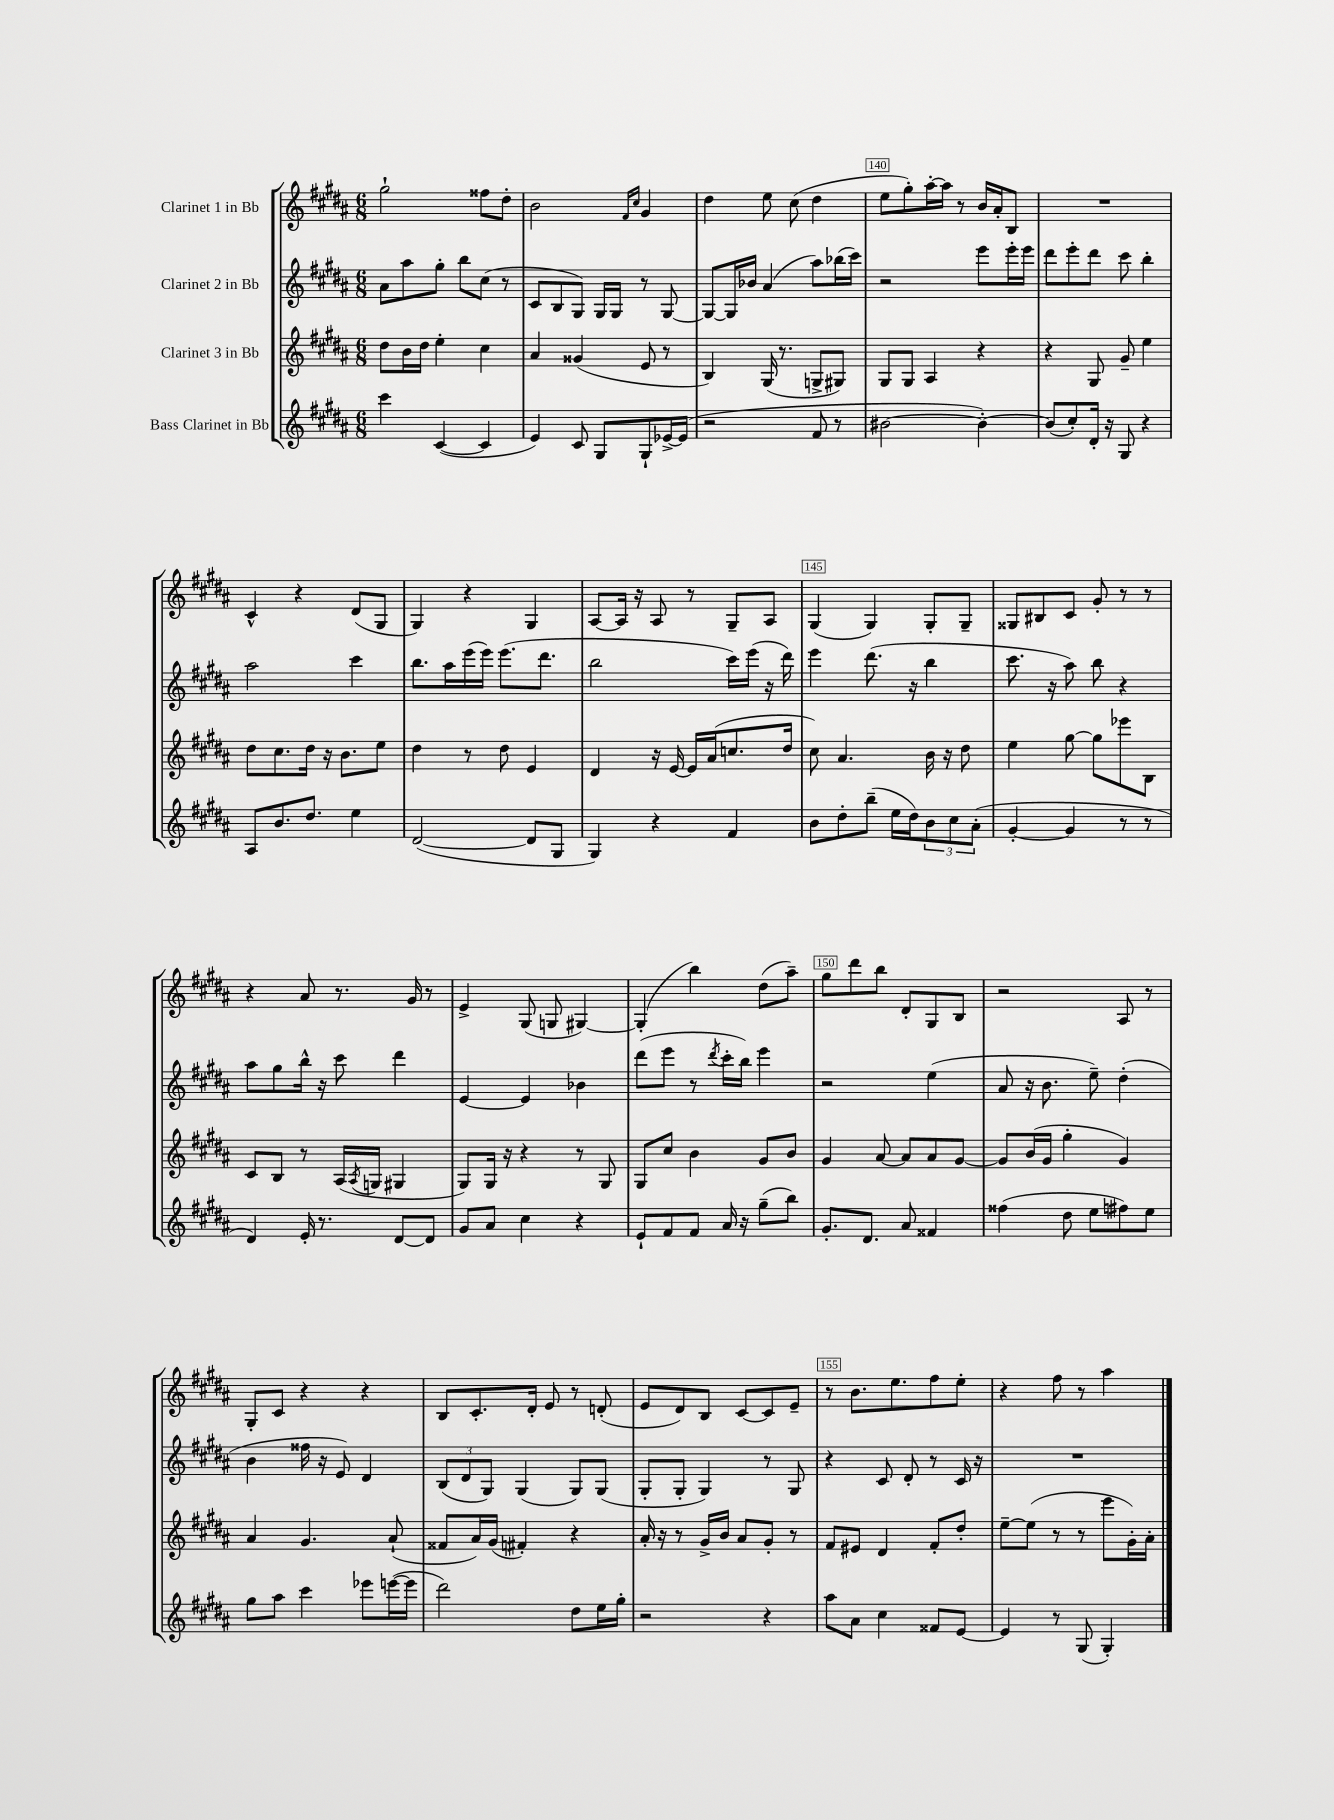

**kern	**kern	**kern	**kern
*staff4	*staff3	*staff2	*staff1
*clefG2	*clefG2	*clefG2	*clefG2
*k[f#c#g#d#a#]	*k[f#c#g#d#a#]	*k[f#c#g#d#a#]	*k[f#c#g#d#a#]
*M6/8	*M6/8	*M6/8	*M6/8
4ccc#\	8dd#\L	8a#\L	2gg#`\
.	16b\L	8aa#\	.
.	16dd#\JJ	.	.
([4c#/	4ee'\	8gg#'\J	.
.	.	8bb\L	.
4c#/]	4cc#\	(8cc#\J	8ff##\L
.	.	8r	8dd#'\J
=	=	=	=
4e/)	4a#/	8c#/L	2b\
.	.	8B/	.
8c#/	(4g##/	8G#/J)	.
8G#/L	.	16G#/LL	.
.	.	16G#/JJ	.
.	.	.	16qqf#/LL
.	.	.	16qqcc#/JJ
8G#`/	8e/	8r	4g#/
[16e-^/L	8r	[8G#/	.
(16e-/]JJ	.	.	.
=	=	=	=
2r	4B/)	8G#/_L	4dd#\
.	.	16G#/]L	.
.	.	16b-/JJ	.
.	(16G#/	(4a#/	8ee\
.	8.r	.	.
.	.	.	(8cc#\
8f#/	8G^/L	8aa#\L)	4dd#\
8r	8G#/J)	(16bb-\L	.
.	.	16ccc#\JJ)	.
=	=	=	=
[2b#\	8G#/L	2r	8ee\L
.	8G#/J	.	8gg#'\)
.	4A#/	.	[16aa#'\L
.	.	.	16aa#\]JJ
.	.	.	8r
4b#'\_)	4r	8eee\L	16b/LL
.	.	.	16a#'/J
.	.	16eee'\L	8B/J
.	.	16eee\JJ	.
=	=	=	=
(8b#/]L	4r	8ddd#\L	2.r
8cc#'/)	.	8eee'\	.
16d#'/Jk	8G#/	8ddd#\J	.
16r	.	.	.
8G#/	8g#~/	8ccc#\	.
4r	4ee\	4bb'\	.
=	=	=	=
8A#/L	8dd#\L	2aa#\	4c#^^/
8.b/	8.cc#\	.	.
.	.	.	4r
8.dd#/J	16dd#\Jk	.	.
.	16r	.	.
.	8.b\L	.	.
4ee\	.	4ccc#\	(8d#/L
.	8ee\J	.	8G#/J
=	=	=	=
([2d#/	4dd#\	8.bb\L	4G#/)
.	.	16aa#\L	.
.	8r	(16eee\	4r
.	.	16eee\JJ)	.
.	8dd#\	(8.eee\L	.
8d#/]L	4e/	.	4G#/
.	.	8.ddd#\J	.
8G#/J	.	.	.
=	=	=	=
4G#/)	4d#/	2bb\	[8A#/L
.	.	.	16A#/]Jk
.	.	.	16r
4r	16r	.	8A#/
.	[16e/	.	.
.	16e/]LL	.	8r
.	(16a#/J	.	.
4f#/	8.cc/	16ccc#\LL)	8G#~/L
.	.	(16eee\JJ	.
.	.	16r	8A#/J
.	16dd#/Jk	16ddd#\)	.
=	=	=	=
8b\L	8cc#\)	4eee\	(4G#/
8dd#'\	4.a#/	.	.
(8bb~\J	.	(8.ddd#\	4G#/)
16ee\LL	.	.	.
16dd#\J)	.	16r	.
12b\	16b\	4bb\	8G#'/L
.	16r	.	.
12cc#\	.	.	.
.	8dd#\	.	8G#~/J
(12a#'\J	.	.	.
=	=	=	=
[4g#'/	4ee\	8.ccc#\	8G##/L
.	.	.	8B#/
.	.	16r	.
4g#/]	[8gg#\	8aa#\)	8c#/J
.	8gg#\]L	8bb\	8g#'/
8r	8eee-\	4r	8r
8r	8B\J	.	8r
=	=	=	=
4d#/)	8c#/L	8aa#\L	4r
.	8B/J	8gg#\	.
16e'/	8r	16bb^^\Jk	8a#/
8.r	.	16r	.
.	(16A#/LL	8ccc#\	8.r
.	8qA#/	.	.
.	16G/JJ	.	.
[8d#/L	4G#/	4ddd#\	.
.	.	.	16g#/
8d#/]J	.	.	8r
=	=	=	=
8g#/L	8G#/L)	[4e/	4e^/
8a#/J	16G#/Jk	.	.
.	16r	.	.
4cc#\	4r	4e/]	(8G#/
.	.	.	8G/
4r	8r	4b-\	[4G#/)
.	8G#/	.	.
=	=	=	=
8e`/L	8G#/L	(8ddd#\L	(4G#'/]
8f#/	8cc#/J	8eee\J	.
8f#/J	4b\	8r	4bb\)
.	.	8qddd#/	.
16a#/	.	16ccc#'\LL	.
16r	.	16bb\JJ)	.
(8gg#~\L	8g#/L	4eee\	(8dd#\L
8bb\J)	8b/J	.	8aa#~\J)
=	=	=	=
8.g#'/L	4g#/	2r	8gg#\L
.	.	.	8ddd#\
8.d#/J	.	.	.
.	[8a#/	.	8bb\J
8a#/	8a#/]L	.	8d#'/L
4f##/	8a#/	(4ee\	8G#/
.	[8g#/J	.	8B/J
=	=	=	=
(4ff##\	8g#/]L	8a#/	2r
.	(16b/L	16r	.
.	16g#/JJ	8.b\	.
8dd#\	4gg#'\	.	.
8ee\L	.	8ee~\)	.
8ff#\)	4g#/)	(4dd#'\	8A#/
8ee\J	.	.	8r
=	=	=	=
8gg#\L	4a#/	4b\	8G#'/L
8aa#\J	.	.	8c#/J
4ccc#\	4.g#/	16ff##\	4r
.	.	16r	.
.	.	8e/)	.
8eee-\L	.	4d#/	4r
([16eee\L	(8a#`/	.	.
16eee\]JJ	.	.	.
=	=	=	=
2ddd#\)	8f##/L	(12B/L	8B/L
.	.	12d#/	.
.	16a#/L)	.	8.c#'/
.	.	12G#/J)	.
.	(16g#/JJ	.	.
.	4f#'/)	(4G#/	.
.	.	.	16d#'/Jk
.	.	.	8e/
8dd#\L	4r	8G#/L)	8r
16ee\L	.	(8G#/J	(8d'/
16gg#'\JJ	.	.	.
=	=	=	=
2r	16a#'/	8G#'/L	8e/L
.	16r	.	.
.	8r	8G#'/J	8d#/)
.	16g#^/LL	4G#/)	8B/J
.	16b/JJ	.	.
.	8a#/L	.	[8c#/L
4r	8g#'/J	8r	8c#/]
.	8r	8G#/	8e~/J
=	=	=	=
8aa#\L	8f#/L	4r	8r
8a#\J	8e#/J	.	8.b\L
4cc#\	4d#/	8c#/	.
.	.	.	8.ee\
.	.	8d#'/	.
8f##/L	8f#'/L	8r	8ff#\
[8e/J	8dd#'/J	16c#/	8ee'\J
.	.	16r	.
=	=	=	=
4e/]	[8ee~\L	2.r	4r
.	(8ee\]J	.	.
8r	8r	.	8ff#\
(8G#/	8r	.	8r
4G#'/)	8eee\L	.	4aa#\
.	16g#'\L)	.	.
.	16a#'\JJ	.	.
==	==	==	==
*-	*-	*-	*-
